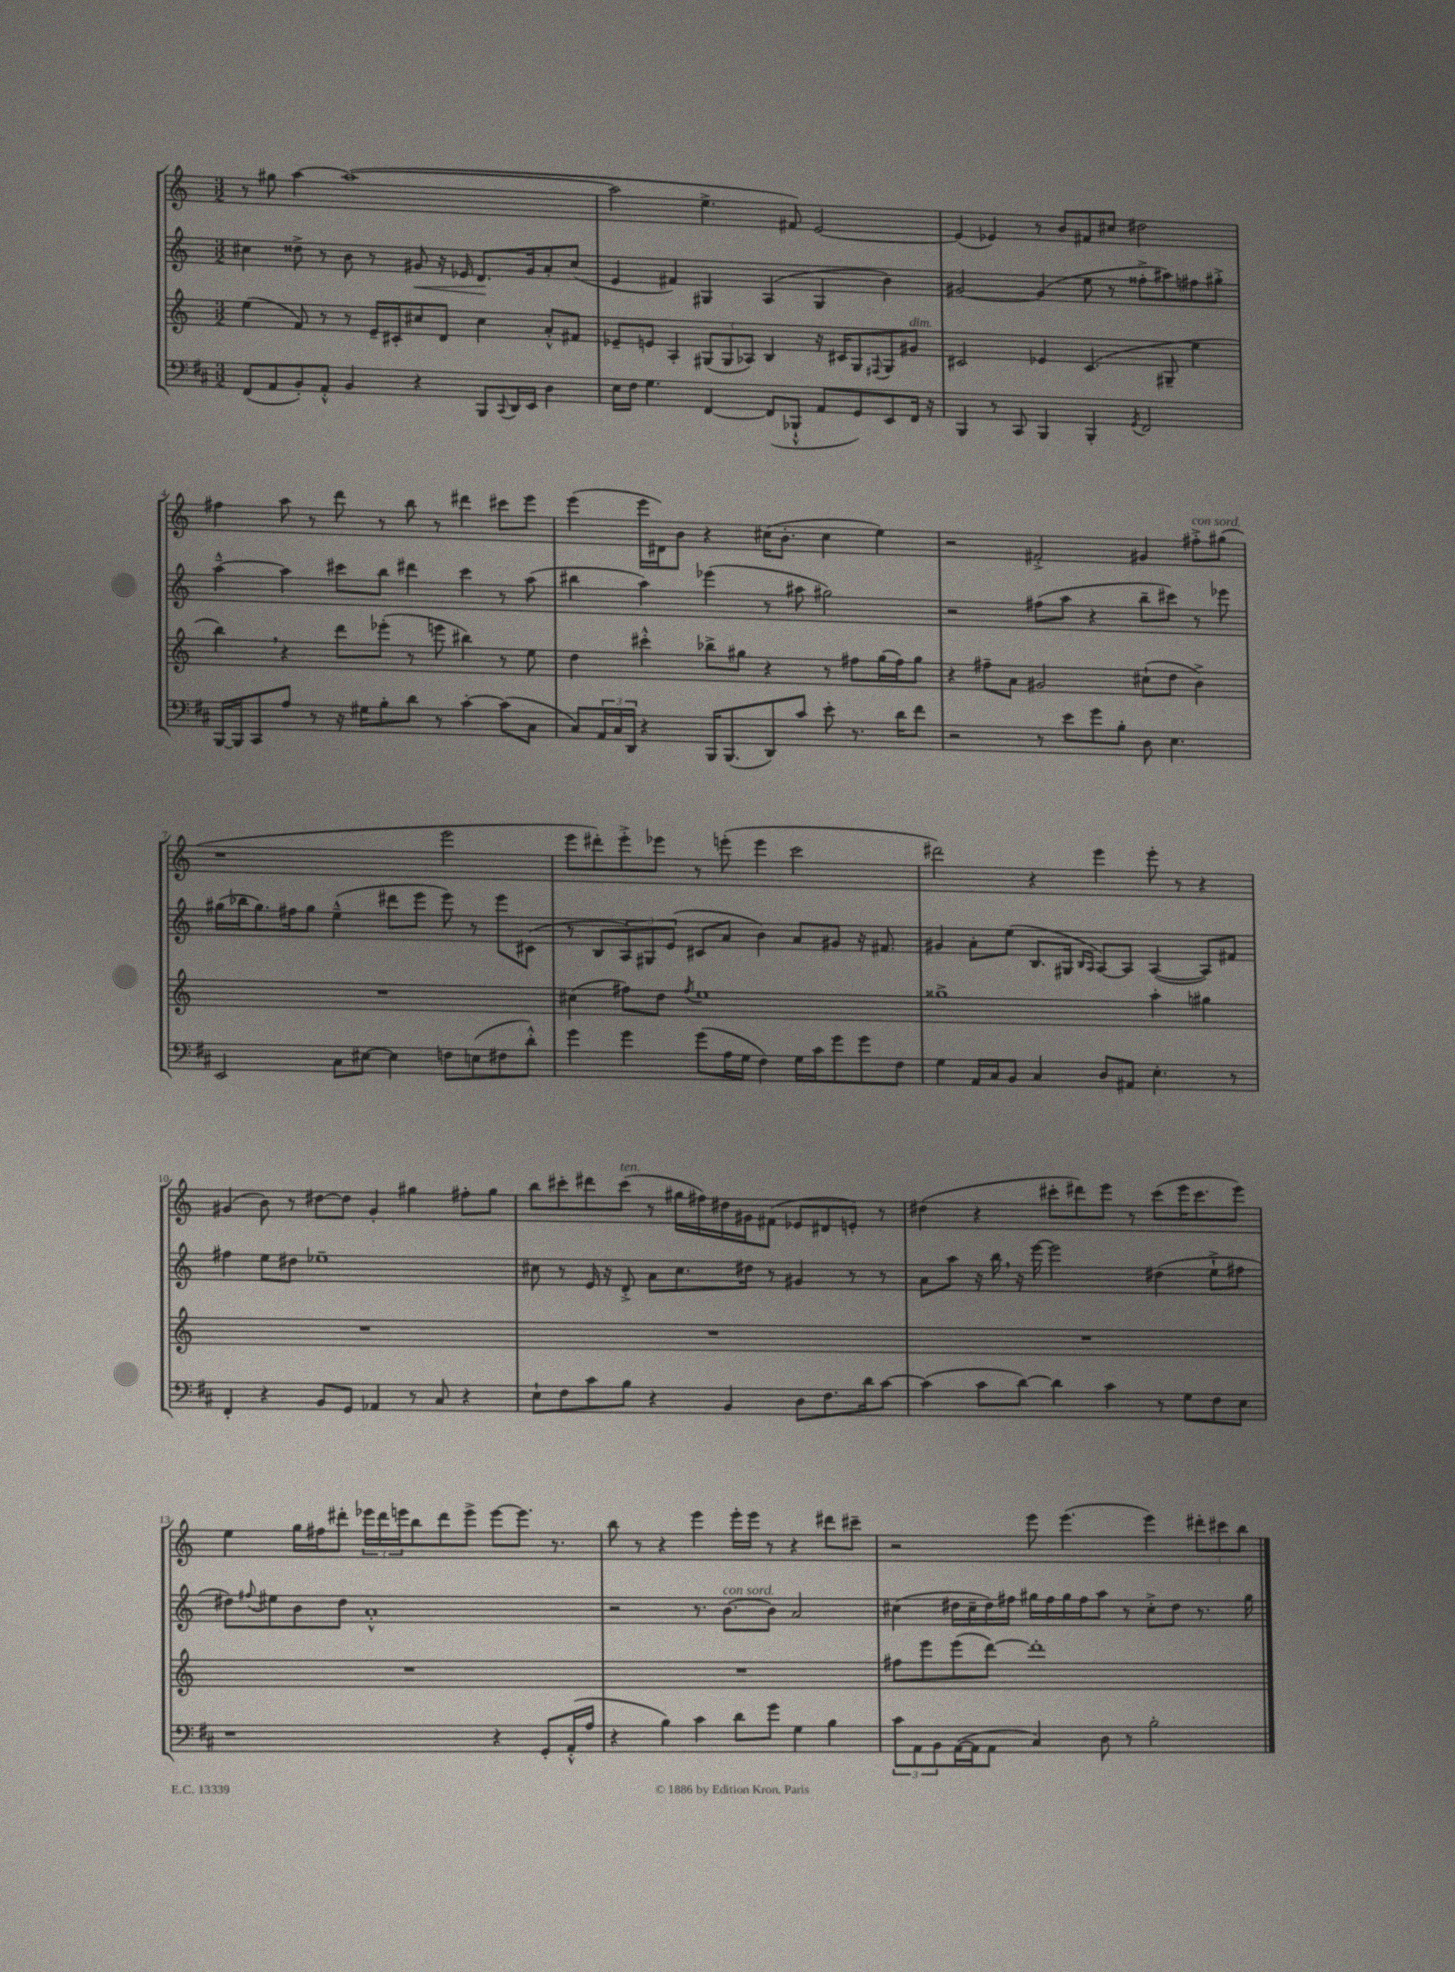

**kern	**kern	**kern	**dynam	**kern
*part4	*part3	*part2	*part2	*part1
*staff4	*staff3	*staff2	*staff2	*staff1
*clefF4	*clefG2	*clefG2	*	*clefG2
*k[f#c#]	*k[]	*k[]	*	*k[]
*M3/2	*M3/2	*M3/2	*	*M3/2
=1	=1	=1	=1	=1
(8FF#/L	(4ee\	4cc#X\	.	8r
8AA/	.	.	.	8gg#X\
8BB'/)	8f/)	8dd##X^\	.	[4aa\
8AA'^^/J	8r	8r	.	.
4BB/	8r	8b\	.	(1aa_
.	16e~/LL	8r	.	.
.	16c#X'/J	.	.	.
!	!	!	!LO:HP:b	!
4r	8cc#X/	8g#X/	<	.
.	8d/J	16r	.	.
.	.	16e-X/	.	.
8BBB/L	4cc#\	8.d/L	.	.
8qqCC#/	.	.	.	.
16DD/L	.	.	.	.
16EE/JJ	.	16g#/k	[	.
4D\	8a'^^/L	8a'/	.	.
.	8f#X/J	(8cc#/J	.	.
=2	=2	=2	=2	=2
16E\LL	8e-X~/L	4e/	.	2aa\]
16F#\JJ	.	.	.	.
4.G\	8en/J	.	.	.
.	4A'/	4f#X/)	.	.
[4FF#/	(12G#X/L	4G#X/	.	4.ee^\
.	12G#/	.	.	.
.	12A-X/J)	.	.	.
(8FF#/L]	4B/	(4A/	.	.
8BBB-X`^^/J	.	.	.	8f#X/)
8AA/L	16r	4G#/	.	[2e/
.	16c#X/KL	.	.	.
8GG/)	8G#/	.	.	.
.	8qqF#X/	.	.	.
8EE/	8G#/	4b\)	.	.
!	!LO:TX:a:i:t=dim.	!	!	!
16FF#/Jk	8g#X/J	.	.	.
16r	.	.	.	.
=3	=3	=3	=3	=3
4BBB/	2c#X/	[2g#X/	.	(4e/]
8r	.	.	.	4e-X/)
8CC#/	.	.	.	.
4BBB/	4e-X/	(4g#/]	.	8r
.	.	.	.	8b/L
4BBB'/	(4.c#/	8ee\	.	8f#X/
.	.	8r	.	8cc#X/J
8qGG/	.	.	.	.
2FF#/	.	8ff##X'^\L	.	2dd#X\
.	8G#X~/	8aa#X\)	.	.
.	4ee\	8ff#X\	.	.
.	.	8gg#X'^\J	.	.
!!LO:LB:g=z
=4	=4	=4	=4	=4
[16BBB/LL	4bb,\)	[4aa~^^\	.	4ff#X\
16BBB/J]	.	.	.	.
8CC#/	.	.	.	.
8A/J	4r	4aa\]	.	8aa\
8r	.	.	.	8r
16r	8ddd\L	8ccc#X\L	.	8ddd\
16G#X\KL	.	.	.	.
8B'\	(8eee-X'\J	8bb\J	.	8r
8d\J	8r	4ddd#X\	.	8bb\
8r	8eeen\	.	.	8r
[4c#'\	4bb#X\)	4ccc#\	.	4ddd#X\
(8c#\L]	8r	8r	.	8ccc#X\L
8C#\J	8ee\	(8aa\	.	8eee\J
=5	=5	=5	=5	=5
8C#/L)	4dd\	4bb#X\	.	(4eee\
24AA/L	.	.	.	.
24C#/	.	.	.	.
24DD/JJ	.	.	.	.
4r	4ccc#X'^^\	4aa\)	.	16eee\LL
.	.	.	.	16d#X\J)
.	.	.	.	8b\J
16BBB/KL	8bb-X^\L	(4eee-X\	.	4r
(8.BBB/	.	.	.	.
.	8gg#X\J	.	.	.
8DD/)	4r	8r	.	(16cc#X\KL
.	.	.	.	8.b'\J
8c#/J	.	8aa#X\	.	.
8e'\	8r	2gg#X\)	.	4cc#\
8.r	8ff#X\L	.	.	.
.	(16gg#\L	.	.	4ee\)
16d\KL	16ff#\J)	.	.	.
8f#\J	8gg#\J	.	.	.
=6	=6	=6	=6	=6
2r	4r	2r	.	2r
.	8ff#X~\L	.	.	.
.	8a\J	.	.	.
8r	2g#X/	(8ff#X\L	.	2f#X'^/
8e\L	.	8aa\J	.	.
8g\	.	4r	.	.
8B'\J	.	.	.	.
8D\	(8cc#X`\L	8bb~\L	.	4g#X/
4.E\	8dd\J	8ccc#X\J)	.	.
!	!	!	!	!LO:TX:a:i:t=con sord.
.	4b^\)	8r	.	8ff#X'^\L
.	.	8eee-X\	.	(8gg#X\J
!!LO:LB:g=z
=7	=7	=7	=7	=7
2EE/	1.r	(16gg#X\LL	.	1r
.	.	16bb-X\J	.	.
.	.	8.gg#\)	.	.
.	.	16ff#X\k	.	.
.	.	8gg#\J	.	.
8C#\L	.	(4ee~^^\	.	.
[8E#X\J	.	.	.	.
4E#\]	.	8ddd#X\L	.	.
.	.	8eee\J	.	.
8Fn\L	.	8eee\)	.	2eee\
(8En\	.	8r	.	.
8F#X\	.	8eee\L	.	.
8d'^^\J)	.	(8c#X\J	.	.
=8	=8	=8	=8	=8
4g\	(4cc#X\	8r	.	8eee\L
.	.	8B/L	.	8ddd#X'\)
4g\	8ff#X\L)	12A/)	.	8eee'^\
.	.	12G#X/	.	.
.	8dd\J	.	.	8eee-X\J
.	.	(12e/J	.	.
.	8qff#/	.	.	.
(8g\L	1ee	8c#X/L	.	8r
16A\L	.	8a/J	.	(8eeen'\
16G\JJ	.	.	.	.
4F#\)	.	4b\)	.	4eee\
16G\LL	.	8a/L	.	2ccc\
16c#\J	.	.	.	.
8g\	.	8g#X/J	.	.
8g\	.	16r	.	.
.	.	8.f#X/	.	.
8F#\J	.	.	.	.
=9	=9	=9	=9	=9
4G\	1gg##X^	4g#X/	.	2ddd#X\)
16AA/LL	.	8a'\L	.	.
16C#/J	.	.	.	.
8BB/J	.	(8ee\J	.	.
4C#/	.	8.B/L	.	4r
.	.	16G#X/Jk	.	.
.	.	16qqB/LL	.	.
.	.	16qqA/JJ	.	.
8D/L	.	[8A/L)	.	4eee\
8AA#X/J	.	8A/J]	.	.
4.E'\	4aa'\	([4A/	.	8eee'\
.	.	.	.	8r
.	4gg#X\	8A/L])	.	4r
8r	.	8f#X/J	.	.
!!LO:LB:g=z
=10	=10	=10	=10	=10
4FF#'/	1.r	4ff#X\	.	(4g#X/
4r	.	8ee\L	.	8b\)
.	.	8dd#X\J	.	8r
8BB/L	.	1ee-X~	.	[8dd#X\L
8GG/J	.	.	.	8dd#\J]
4AA-X/	.	.	.	4g#'/
8r	.	.	.	4gg#X\
8C#/	.	.	.	.
4r	.	.	.	8ff#X'\L
.	.	.	.	8gg#\J
=11	=11	=11	=11	=11
8E`\L	1.r	8cc#X\	.	8bb\L
8F#\	.	8r	.	8ccc#X'\
8c#\	.	16e/	.	8ddd#X\
.	.	16r	.	.
!	!	!	!	!LO:TX:a:i:t=ten.
8B\J	.	8d'^/	.	(8ccc#\J
4r	.	8a\L	.	8r
.	.	8.cc#\	.	16gg#X\LL
.	.	.	.	16ff#X\)
4BB/	.	.	.	16dd#X\
.	.	16dd#X\Jk	.	16g#X\J
.	.	8r	.	(8f#X\J
8D\L	.	4g#X/	.	8e-X/L
8.F#\	.	.	.	8d#X/
.	.	8r	.	8en'/J)
16d\k	.	.	.	.
[8c#\J	.	8r	.	8r
=12	=12	=12	=12	=12
(4c#\]	1.r	8a\L	.	(4dd#X\
.	.	8aa\J	.	.
8c#\L	.	16r	.	4r
.	.	16bb,\	.	.
[8d\J)	.	16r	.	.
.	.	[16eee\	.	.
4d\]	.	2eee\]	.	8ccc#X'\L
.	.	.	.	8ddd#X\)
4c#\	.	.	.	8eee\J
.	.	.	.	8r
8r	.	(4dd#X\	.	(8ccc#\L
8G\L	.	.	.	16eee\K
.	.	.	.	8.ccc#\
8F#\	.	8ee`^\L	.	.
8E\J	.	8ff#X\J	.	8eee\J)
!!LO:LB:g=z
=13	=13	=13	=13	=13
1r	1.r	8dd#X\L)	.	4ee\
.	.	8qqff#X/	.	.
.	.	8ee#X\	.	.
.	.	8b\	.	16gg\LL
.	.	.	.	16ff#X\J
.	.	8dd#\J	.	8ddd#X'\J
.	.	1a'^^	.	24eee-X\LL
.	.	.	.	24ddd#\
.	.	.	.	24eeen\J
.	.	.	.	8bb\
.	.	.	.	8ddd#\
.	.	.	.	8eee^\J
4r	.	.	.	[8eee\L
.	.	.	.	8.eee\J]
8GG'/L	.	.	.	.
.	.	.	.	8.r
(16AA'^^/L	.	.	.	.
16A/JJ	.	.	.	.
=14	=14	=14	=14	=14
4r	1.r	2r	.	8bb\
.	.	.	.	8r
4B\)	.	.	.	4r
4c#\	.	8.r	.	4eee\
!	!	!LO:TX:a:i:t=con sord.	!	!
.	.	[8.b\L	.	.
8d\L	.	.	.	16eee'\LL
.	.	.	.	16eee\JJ
8g\J	.	8b\J]	.	8r
4G\	.	2a/	.	4r
4B\	.	.	.	8ddd#X\L
.	.	.	.	8ccc#X~\J
=15	=15	=15	=15	=15
12c#\L	8ff#X\L	(4cc#X\	.	2r
12AA\	.	.	.	.
.	8eee\	.	.	.
12BB\	.	.	.	.
([16AA\L	(8eee\	16dd#X\LL	.	.
16AA\J]	.	16cc#~\	.	.
8AA\J	[8ddd\J)	16dd#\)	.	.
.	.	16ff#X\JJ	.	.
4C#/)	1ddd']	16gg#X\LL	.	8eee\
.	.	16ff#\	.	.
.	.	16gg#\	.	(4.eee\
.	.	16ff#\J	.	.
8D\	.	8aa\J	.	.
8r	.	8r	.	.
2B'\	.	8cc#'^\L	.	4eee\)
.	.	8dd#\J	.	.
.	.	8.r	.	12ddd#X'\L
.	.	.	.	12ccc#X\
.	.	.	.	12bb\J
.	.	16gg#\	.	.
==	==	==	==	==
*-	*-	*-	*-	*-
